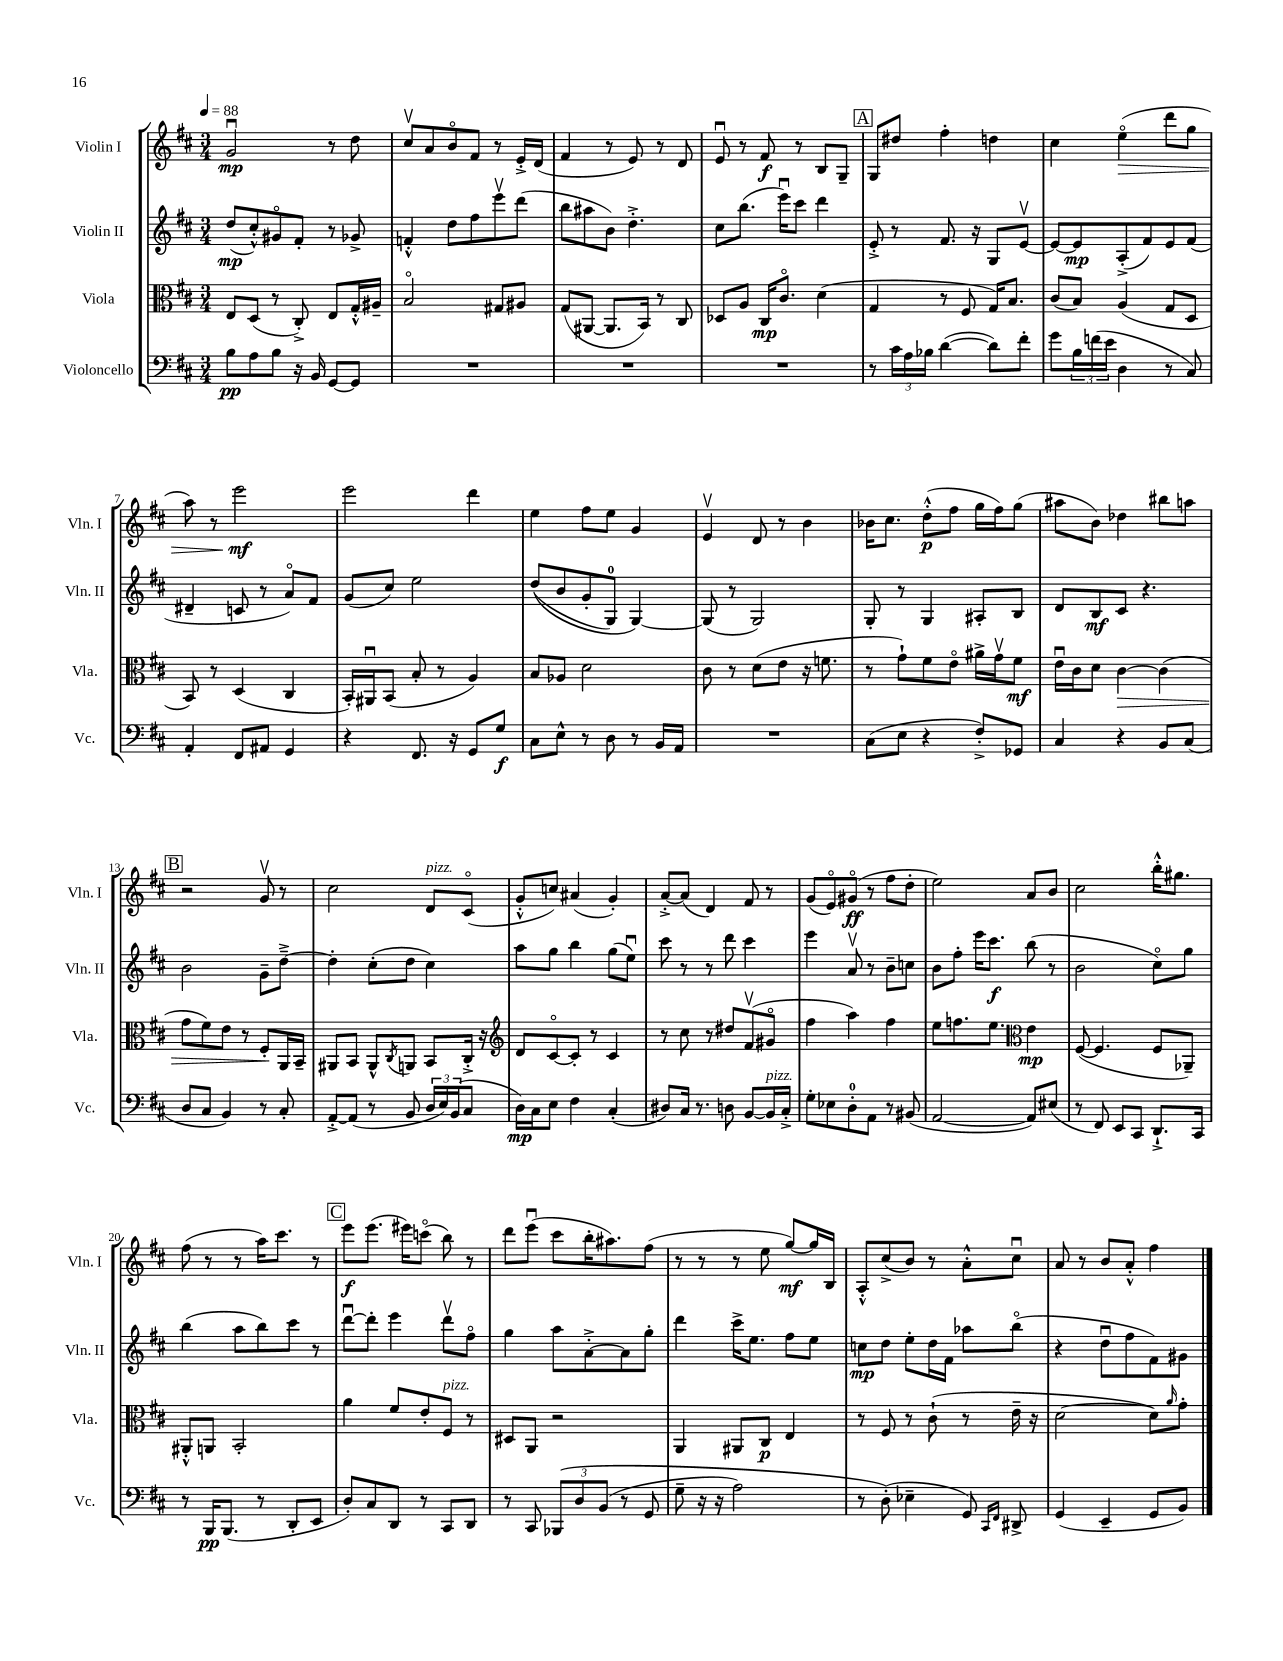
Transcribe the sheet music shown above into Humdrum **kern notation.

**kern	**kern	**kern	**kern
*staff4	*staff3	*staff2	*staff1
*clefF4	*clefC3	*clefG2	*clefG2
*k[f#c#]	*k[f#c#]	*k[f#c#]	*k[f#c#]
*M3/4	*M3/4	*M3/4	*M3/4
*MM88	*MM88	*MM88	*MM88
8B	8E	(8dd	2gu
8A	(8D	8cc#'^^)	.
8B	8r	8g#o	.
16r	8C#'^)	8f#'	.
16BB	.	.	.
[8GG	8E	8r	8r
8GG]	16G'^^	8g-^	8dd
.	16A#~	.	.
=	=	=	=
2.r	2Bo	4f'^^	8cc#v
.	.	.	8a
.	.	8dd	8bo
.	.	8ff#	8f#
.	8G#	8eeev	8r
.	8A#	(8ddd	16e'^
.	.	.	(16d
=	=	=	=
2.r	(8G	8bb	4f#
.	[8AA#	8aa#	.
.	8.AA#]	8b)	8r
.	.	4.dd'^	8e)
.	16BB)	.	.
.	8r	.	8r
.	8C#	.	8d
=	=	=	=
2.r	8D-	8cc#	8eu
.	8A	(8.bb	8r
.	16C#	.	8f#
.	8.c#o	16eeeu)	.
.	.	8ccc#	8r
.	(4d	4ddd	8B
.	.	.	8G~
=	=	=	=
8r	4G	8e'^	8G
24c#	.	8r	8dd#
24A	.	.	.
24B-	.	.	.
([4d	8r	8.f#	4ff#'
.	8F#	.	.
.	.	16r	.
8d])	16G)	8G	4dd
.	8.B	.	.
8f#'	.	[8ev	.
=	=	=	=
8g	(8c#	8e_	4cc#
24B	8B)	8e]	.
(24f	.	.	.
24e	.	.	.
4D	(4A	(8A'^	(4eeo
.	.	8f#)	.
8r	8G	8e	8ddd
8C#)	8D	(8f#	8gg
=	=	=	=
4AA'	8BB)	4d#~	8aa)
.	8r	.	8r
8FF#	(4D	8c	2eee
8AA#	.	8r	.
4GG	4C#	8ao)	.
.	.	8f#	.
=	=	=	=
4r	16BB')	(8g	2eee
.	16AA#u	.	.
.	(8BB	8cc#)	.
8.FF#	8B'	2ee	.
.	8r	.	.
16r	.	.	.
8GG	4A)	.	4ddd
8G	.	.	.
=	=	=	=
8C#	8B	&((8dd	4ee
8E^^	8A-	8b	.
8r	2d	8g'	8ff#
8D	.	8G)	8ee
8r	.	[4G&)	4g
16BB	.	.	.
16AA	.	.	.
=	=	=	=
2.r	8c#	(8G]	4ev
.	8r	8r	.
.	(8d	2G)	8d
.	8e	.	8r
.	16r	.	4b
.	8.f	.	.
=	=	=	=
(8C#	8r	8G'	16b-
.	.	.	8.cc#
8E	8g`)	8r	.
4r	8f#	4G	(8dd'^^
.	8eo	.	8ff#
8F#'^)	16a#^	8A#'	16gg
.	16gv	.	16ff#)
8GG-	8f#	8B	(8gg
=	=	=	=
4C#	16eu	8d	8aa#
.	16c#	.	.
.	8d	8B	8b)
4r	[4c#	8c#	4dd-
.	.	4.r	.
8BB	(4c#]	.	8bb#
(8C#	.	.	8aa
=	=	=	=
8D	8g	2b	2r
8C#	8f#)	.	.
4BB)	8e	.	.
.	8r	.	.
8r	8F#'	8g~	8gv
8C#'	16AA	[8dd~^	8r
.	16BB~	.	.
=	=	=	=
[8AA'^	8AA#	4dd']	2cc#
(8AA]	8BB	.	.
8r	8AA#^^	(8cc#'	.
.	8qC#	.	.
8BB	8AA	8dd	.
24D	8BB	4cc#)	8d
24E)	.	.	.
(24BB	.	.	.
8C#	16C#'^	.	(8c#o
.	16r	.	.
=	=	=	=
*	*clefG2	*	*
16D)	8d	8aa	8g'^^
16C#	.	.	.
8E	[8c#o	8gg	8cc)
4F#	8c#']	4bb	(4a#
.	8r	.	.
(4C#'	4c#	(8gg	4g')
.	.	8eeu)	.
=	=	=	=
8D#)	8r	8ccc#	[8a'^
16C#	8cc#	8r	(8a]
8.r	.	.	.
.	8r	8r	4d)
8D	8dd#	8ddd	.
[8BB	(8f#v	4ccc#	8f#
16BB]	8g#o	.	8r
16C#'^	.	.	.
=	=	=	=
8G'	4ff#	4eee	(8g
8E-	.	.	8eo)
8D'	4aa)	8av	(8g#o
8AA	.	8r	8r
8r	4ff#	8b~	8ff#
(8BB#	.	8cc	8dd'
=	=	=	=
[2AA	8ee	8b	2ee)
.	8.ff	8ff#'	.
.	.	16eee	.
.	8.ee	8.ccc#	.
*	*clefC3	*	*
8AA])	4e	(8bb	8a
(8E#	.	8r	8b
=	=	=	=
8r	([8F#	2b	2cc#
8FF#)	4.F#]	.	.
8EE	.	.	.
8CC#	.	.	.
8.DD`^	8F#	8cc#o)	16bb'^^
.	.	.	8.gg#
.	8AA-~)	8gg	.
16CC#	.	.	.
=	=	=	=
8r	8AA#'^^	(4bb	(8ff#
16BBB	8AA	.	8r
(8.BBB	.	.	.
.	2BB'	8aa	8r
8r	.	8bb)	16aa)
.	.	.	8.ccc#
8DD'	.	8ccc#	.
8EE	.	8r	8r
=	=	=	=
8D')	4a	[8dddu	8eee
8C#	.	8ddd']	(8.eee
8DD	8f#	4eee	.
.	.	.	16eee#)
8r	8e'	.	(8ccco
8CC#	8F#	8dddv	8bb)
8DD	8r	8ff#o	8r
=	=	=	=
8r	8D#	4gg	8ddd
8CC#	8AA	.	(8eeeu
&(12BBB-	2r	8aa	8ccc#
12D	.	.	.
.	.	[8a'^	16bb'
(12BB	.	.	.
.	.	.	8.aa#)
8r	.	8a]	.
8GG	.	8gg'	(8ff#
=	=	=	=
8G~	4AA	4ddd	8r
16r	.	.	8r
16r	.	.	.
2A)	8AA#	16ccc#^	8r
.	.	8.ee	.
.	8C#	.	8ee
.	4E	8ff#	[8gg)
.	.	8ee	16gg]
.	.	.	16B
=	=	=	=
8r	8r	8cc	8A'^^
(8D'&)	8F#	8dd	(8cc#^
4E-~	8r	8ee'	8b)
.	(8c#`	16dd	8r
.	.	16f#	.
8GG)	8r	8aa-	8a'^^
16qqCC#	.	.	.
16qqFF#	.	.	.
8DD#^	16e~	(8bbo	8cc#u
.	16r	.	.
=	=	=	=
(4GG	[2d	4r	8a
.	.	.	8r
4EE~	.	8ddu	8b
.	.	8ff#	8a'^^
8GG	8d])	8f#)	4ff#
.	16qqa	.	.
8BB)	8g'	8g#	.
==	==	==	==
*-	*-	*-	*-
